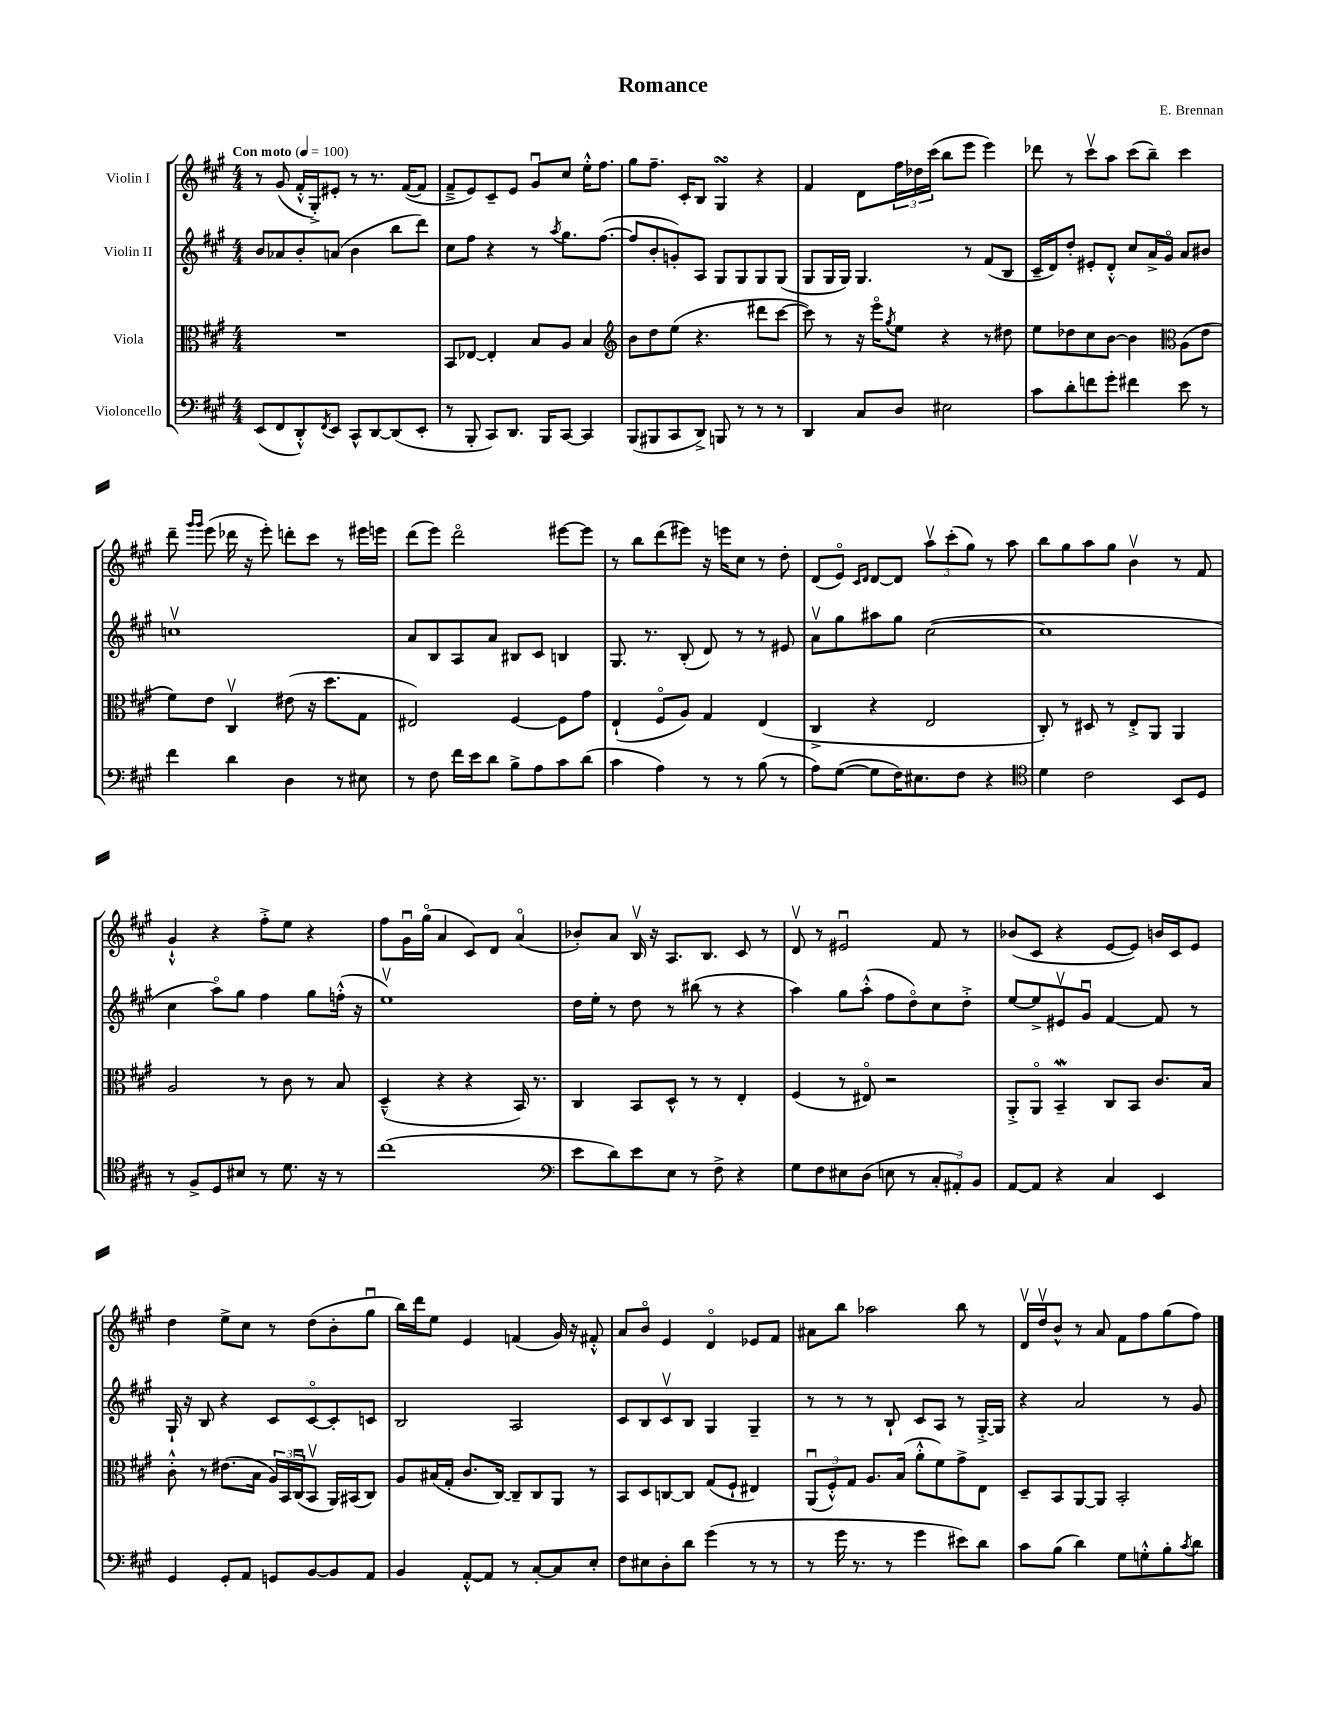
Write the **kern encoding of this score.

**kern	**kern	**kern	**kern
*part4	*part3	*part2	*part1
*staff4	*staff3	*staff2	*staff1
*I"Violoncello	*I"Viola	*I"Violin II	*I"Violin I
*clefF4	*clefC3	*clefG2	*clefG2
*k[f#c#g#]	*k[f#c#g#]	*k[f#c#g#]	*k[f#c#g#]
*M4/4	*M4/4	*M4/4	*M4/4
*MM100	*MM100	*MM100	*MM100
=1	=1	=1	=1
!	!	!	!LO:TX:a:B:t=Con moto
(8EE/L	1r	8b/L	8r
8FF#/	.	8a-X/	(8g#/
8DD'^^/)	.	8b'/	16f#'^^/LL
.	.	.	16G#'^/J)
8qFF#/	.	.	.
8EE/J	.	(8an/J	8e#X'/J
8CC#^^/L	.	4b\	8r
[8DD/	.	.	8.r
(8DD/]	.	8bb\L	.
.	.	.	([16f#/KL
8EE'/J	.	8ddd\J)	8f#/J]
=2	=2	=2	=2
8r	8BB/L	8cc#\L	8f#~^/L
8BBB'/	[8E-X/J	8ff#\J	8e/)
8CC#/L)	4E-'/]	4r	8c#~/
8.DD/J	.	.	8e/J
.	8B/L	8r	8g#u/L
16BBB/KL	.	.	.
.	.	8qaa/	.
[8CC#/J	8A/J	8.gg#\L	8cc#/J
4CC#/]	4B/	.	16ee'^^\KL
.	.	([8.ff#\J	8.ff#\J
=3	=3	=3	=3
*	*clefG2	*	*
(8BBB/L	8b\L	8ff#/L]	8gg#\L
8BBB#X/	8dd\	8b'/	8.ff#~\J
8CC#/	(8ee\J	8gn'/)	.
.	.	.	16c#'/KL
8DD^/J)	4.r	8A/J	8B/J
8BBBn/	.	8G#/L	4G#sSsS/
8r	.	8G#/	.
8r	8ddd#X\L	8G#/	4r
8r	[8ccc#\J	(8G#/J	.
=4	=4	=4	=4
4DD/	8ccc#\])	8G#/L	4f#/
.	8r	16G#/L	.
.	.	16G#/JJ)	.
8C#/L	16r	4.G#/	8d\L
.	16eee\KL	.	.
.	8qgg#/	.	.
8D/J	8ee\J	.	24ff#\L
.	.	.	24dd-X\
.	.	.	(24ccc#\JJ
2E#X\	4r	.	8bb\L
.	.	8r	8eee\J
.	8r	(8f#/L	4eee\)
.	8dd#X\	8B/J	.
=5	=5	=5	=5
8c#\L	8ee\L	16c#~/LL	8ddd-X\
.	.	16d/J)	.
8d'\	8dd-X\	8dd'/J	8r
8fn\	8cc#\	8e#X'/L	8ccc#v\L
8g#'\J	[8b\J	8d'^^/J	8aa\J
4f#X\	4b\]	8cc#/L	(8ccc#\L
.	.	16a^/L	8bb~\J)
.	.	16g#/JJ	.
*	*clefC3	*	*
8e\	(8A\L	8a/L	4ccc#\
8r	8e\J	8b#X/J	.
!!LO:LB:g=z
=6	=6	=6	=6
4f#\	8f#\L)	1ccnv	8ddd~\
.	.	.	16qqggg#/LL
.	.	.	16qqggg#/JJ
.	8e\J	.	(8eee\
4d\	4C#v/	.	16ddd-X\
.	.	.	16r
.	.	.	8eee'\)
4D\	(8e#X\	.	8dddn'\L
.	16r	.	8ccc#\J
.	8.dd\L	.	.
8r	.	.	8r
8E#X\	8G#\J	.	16eee#X\LL
.	.	.	16eeen\JJ
=7	=7	=7	=7
8r	2E#X/)	8a/L	(8ddd\L
8F#\	.	8B/	8eee\J)
16f#\LL	.	8A/	2ddd\
16e\J	.	.	.
8d\J	.	8a/J	.
8B^\L	[4F#/	8B#X/L	.
8A\	.	8c#/J	.
8c#\	8F#\L]	4Bn/	[8eee#X\L
(8d\J	8g#\J	.	8eee#\J]
=8	=8	=8	=8
4c#\	(4E`/	8.G#/	8r
.	.	.	8bb\L
.	.	8.r	.
4A\)	8F#/L	.	(8ddd\
.	8A/J)	(8B'/	8eee#X\J)
8r	4G#/	8d/)	16r
.	.	.	16eeen\KL
8r	.	8r	8cc#\J
(8B\	(4E/	8r	8r
8r	.	8e#X/	8dd'\
=9	=9	=9	=9
8A\L)	4C#^/	8av\L	(8d/L
([8G#\J	.	8gg#\	8e/J)
.	.	.	16qqc#/LL
.	.	.	16qqd/JJ
8G#\L]	4r	8aa#X\	[8d/L
16F#\K)	.	8gg#\J	8d/J]
8.E#X\	.	.	.
.	2E/	([2cc#\	12aav\L
.	.	.	(12ccc#'\
8F#\J	.	.	.
.	.	.	12gg#\J)
4r	.	.	8r
.	.	.	8aa\
=10	=10	=10	=10
*clefC4	*	*	*
4d\	8C#'/)	1cc#]	8bb\L
.	8r	.	8gg#\
2c#\	8D#X/	.	8aa\
.	8r	.	8gg#\J
.	8E'^/L	.	4bv\
.	8AA/J	.	.
8BB/L	4AA/	.	8r
8D/J	.	.	8f#/
!!LO:LB:g=z
=11	=11	=11	=11
8r	2A/	4cc#\	4g#`^^/
8F#^/L	.	.	.
8D/	.	8aa\L)	4r
8B#X/J	.	8gg#\J	.
8r	8r	4ff#\	8ff#'^\L
8.d\	8c#\	.	8ee\J
.	8r	8gg#\L	4r
16r	.	.	.
8r	8B/	(16ffn'^^\Jk	.
.	.	16r	.
=12	=12	=12	=12
(1cc#	(4D~^^/	1eev)	8ff#\L
.	.	.	16g#u\L
.	.	.	(16gg#\JJ
.	4r	.	4a/
.	4r	.	8c#/L)
.	.	.	8d/J
.	16BB/)	.	(4a/
.	8.r	.	.
=13	=13	=13	=13
*clefF4	*	*	*
8e\L	4C#/	16dd\LL	8b-X'/L)
.	.	16ee'\JJ	.
8d\)	.	8r	8a/J
8e\	8BB/L	8dd\	16Bv/
.	.	.	16r
8E\J	8D^^/J	8r	8.A/L
8r	8r	(8bb#X\	.
.	.	.	8.B/J
8F#^\	8r	8r	.
4r	4E'/	4r	8c#/
.	.	.	8r
=14	=14	=14	=14
8G#\L	(4F#/	4aa\)	8dv/
8F#\	.	.	8r
8E#X\	8r	8gg#\L	2e#Xu/
(8D\J	8E#X/)	(8aa'^^\J	.
8En\	2r	8ff#\L	.
8r	.	8dd\)	.
12C#'/L	.	8cc#\	8f#/
12AA#X'/)	.	.	.
.	.	8dd'^\J	8r
12BB/J	.	.	.
=15	=15	=15	=15
[8AA/L	8AA'^/L	[8ee/L	(8b-X/L
8AA/J]	8AA/J	8ee^/]	8c#/J
4r	4BBW~/	8e#Xv/	4r
.	.	8g#u/J	.
4C#/	8C#/L	[4f#/	[8e/L
.	8BB/J	.	8e/J])
4EE/	8.c#/L	8f#/]	16bn/LL
.	.	.	16c#/J
.	.	8r	8e/J
.	16B/Jk	.	.
!!LO:LB:g=z
=16	=16	=16	=16
4GG#/	8c#'^^\	16G#`/	4dd\
.	.	16r	.
.	8r	8B/	.
8GG#'/L	(8.e#X\L	4r	8ee^\L
8AA/J	.	.	8cc#\J
.	16B\Jk	.	.
8GGn/L	24A/LL)	8c#/L	8r
.	24BB/	.	.
.	(24C#u/J	.	.
[8BB/	8BBv/J	[8c#/	(8dd\L
8BB/]	16AA/LL)	8c#'/]	8b'\
.	(16BB#X/J	.	.
8AA/J	8C#/J)	8cn/J	8gg#u\J
=17	=17	=17	=17
4BB/	8A/L	2B/	16bb\LL)
.	.	.	16ddd\J
.	(16B#X/L	.	8ee\J
.	16G#'/JJ	.	.
[8AA'^^/L	8.c#/L	.	4e/
8AA/J]	.	.	.
.	[16C#/Jk)	.	.
8r	8C#~/L]	2A/	(4fn/
[8C#'/L	8C#/	.	.
8C#/]	8AA/J	.	16g#/)
.	.	.	16r
8E'/J	8r	.	8f#X'^^/
=18	=18	=18	=18
8F#\L	8BB/L	8c#/L	8a/L
8E#X\	8D/	8B/	8b/J
8D'\	[8Cn/	8c#v/	4e/
8d\J	8C/J]	8B/J	.
(4g#\	(8G#/L	4G#/	4d/
.	8F#`/J	.	.
8r	4E#X/)	4G#~/	8e-X/L
8r	.	.	8f#/J
=19	=19	=19	=19
8r	(12AAu/L	8r	8a#X\L
.	12F#'^^/)	.	.
16g#\	.	8r	8bb\J
.	12G#/J	.	.
8.r	.	.	.
.	8.A/L	8r	2aa-X\
8r	.	8B`/	.
.	(16B/Jk	.	.
4g#\	8a'^^\L	8c#/L	.
.	8f#\)	8A/J	.
8e#X\L)	8g#^\	8r	8bb\
8d\J	8E\J	[16G#'^/LL	8r
.	.	16G#/JJ]	.
=20	=20	=20	=20
8c#\L	8D~/L	4r	16dv/LL
.	.	.	16ddv/J
(8B\J	8BB/	.	8b^^/J
4d\)	[8AA/	2a/	8r
.	8AA/J]	.	8a/
8G#\L	2BB'/	.	8f#\L
8Gn'^^\	.	.	8ff#\
8B'\	.	8r	(8gg#\
8qc#/	.	.	.
8d\J	.	8g#/	8ff#\J)
==	==	==	==
*-	*-	*-	*-
